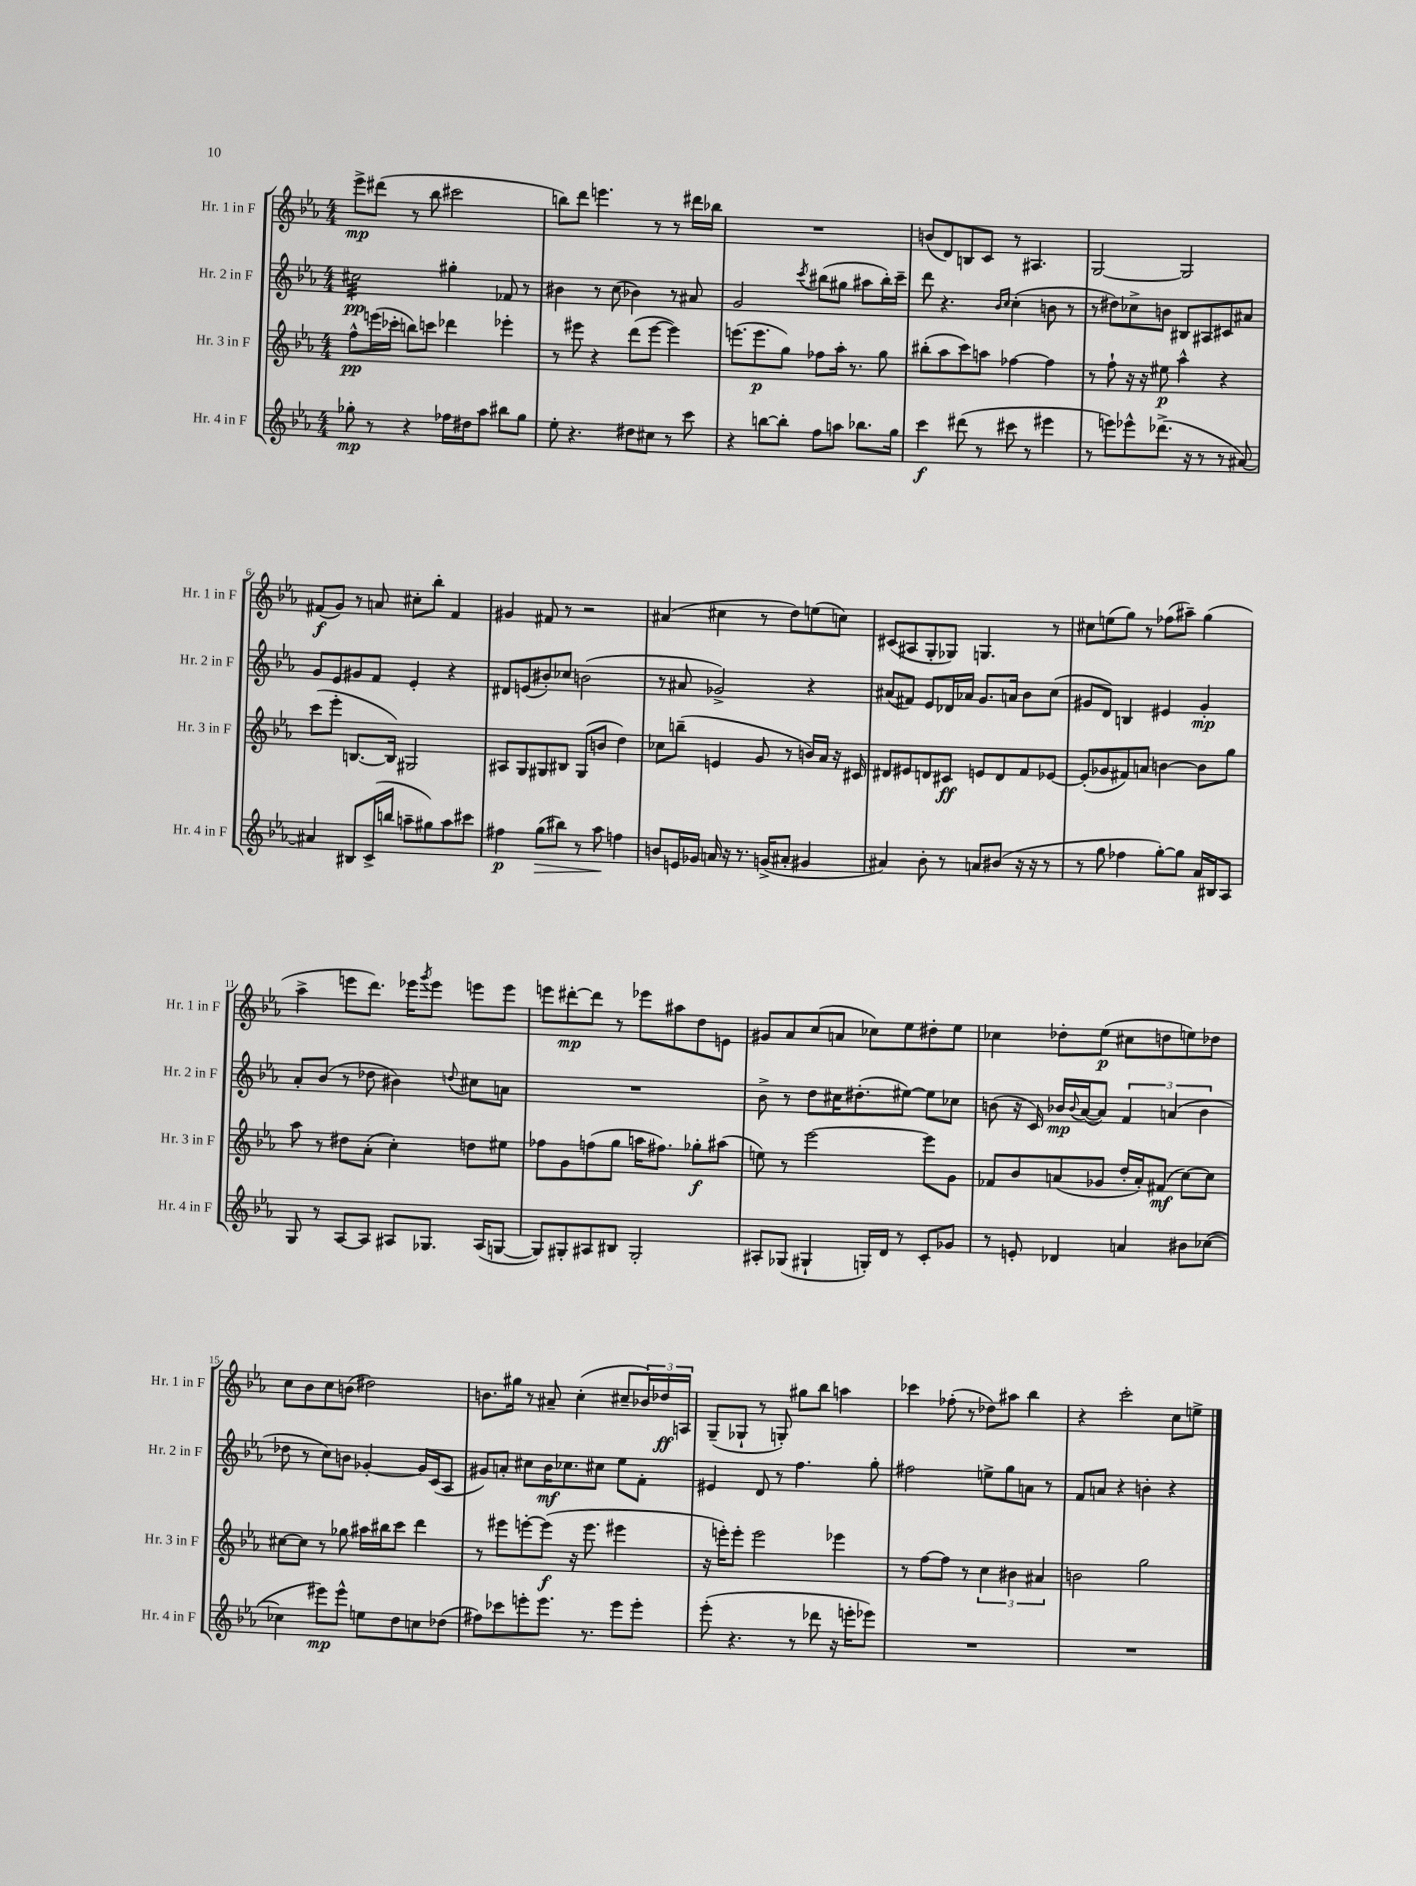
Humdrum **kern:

**kern	**kern	**kern	**kern
*staff4	*staff3	*staff2	*staff1
*clefG2	*clefG2	*clefG2	*clefG2
*k[b-e-a-]	*k[b-e-a-]	*k[b-e-a-]	*k[b-e-a-]
*M4/4	*M4/4	*M4/4	*M4/4
8gg-'\	8ff^^\L	2cc#\	8eee-^\L
8r	(16eee\L	.	(8ddd#\J
.	16ccc-'\JJ	.	.
4r	8bb\L)	.	8r
.	8ccc\J	.	8bb-\
16ff-\LL	4ddd-\	4gg#'\	2ccc#\
16dd#\J	.	.	.
8aa-\J	.	.	.
8bb#\L	4eee-'\	8f-/	.
8gg-\J	.	8r	.
=	=	=	=
8ee-'\	8r	4b#\	8bb\L)
4.r	8eee#\	.	8ddd\J
.	4r	8r	4.eee\
.	.	(8cc\	.
8dd#\L	(8ddd\L	4b-\)	.
8cc#\J	[8eee#\J	.	8r
8r	4eee#\])	8r	8r
8ccc\	.	8a#/	16ddd#\LL
.	.	.	16bb-\JJ
=	=	=	=
4r	(8.eee\L	2g/	1r
.	8.eee\	.	.
[8bb\L	.	.	.
8bb'\]J	8gg\J)	.	.
.	.	8qccc/	.
8ff\L	8ff-\L	(8bb#\L	.
8aa\J	16aa-'\Jk	8gg#\J	.
.	8.r	.	.
8.bb-\L	.	8aa#\L	.
.	8gg\	16bb#'\L)	.
16gg\Jk	.	16ccc~\JJ	.
=	=	=	=
4ccc\	(8bb#'\L	8ddd\	(8b/L
.	8aa-\	4.r	8d/)
(8ddd#\	8ccc\)	.	8B/
8r	8aa\J	.	8c/J
.	.	16qqb-/LL	.
.	.	16qqcc/JJ	.
8ccc#\	[4ff-\	(4cc'\	8r
8r	.	.	4.A#/
4eee#\	4ff-\]	8b\	.
.	.	8r	.
=	=	=	=
8r	8r	8r	[2G/
8eee\L)	8ff`\	8dd#\L)	.
8eee-^^\	16r	8cc-^\	.
.	16r	.	.
(8.ddd-^\J	8ee#\	8b\J	.
.	4aa-^^\	8B#/L	2G/]
16r	.	.	.
8r	.	8A#/	.
8r	4r	8c#/	.
[8a#/)	.	8a#/J	.
=	=	=	=
4a#/]	(8ccc\L	8g/L	(8f#/L
.	8eee-'\J	8e-/	8g/J)
8B#/L	[8.B/L	8g#/	8r
(16c^/L	.	8f/J	8a/
16bb/JJ	16B/]Jk)	.	.
8aa~\L	2G#/	4e-'/	8cc#'\L
8gg#\)	.	.	8bb-'\J
8aa\	.	4r	4f#/
8ccc#\J	.	.	.
=	=	=	=
4ff#\	8A#/L	8d#/L	4g#/
.	8G/	(8e/	.
(8gg\L	8G#/	8b#'/)	8f#/
8bb#\J)	8B#/J	8cc-/J	8r
8r	(8G#/L	(2b\	2r
8aa-\	8b/J	.	.
4ff\	4dd\)	.	.
=	=	=	=
8b/L	8cc-\L	8r	(4a#/
16e/L	(8bb~\J	8a#/	.
16g-/JJ	.	.	.
16a/	4e/	2g-^/)	4cc#\
16r	.	.	.
8.r	.	.	.
.	8g/	.	8r
(16g^/LK	.	.	.
8a#'/J	8r	.	8dd\L)
4g#/	16b/LL)	4r	(8ee\
.	16a-/JJ	.	.
.	16r	.	8cc\J)
.	16c#/	.	.
=	=	=	=
4a#/)	8d#/L	(8a#/L	(8c#/L
.	8e#/	8f#/J)	8A#/
8b-'\	8d/	8e-/L	8G'/
8r	8c#/J	16d-/L	8G-/J)
.	.	16a-/JJ	.
8a/L	8e/L	8.g/L	4.G/
(8b#/J	8d/	.	.
.	.	16a/Jk	.
16r	8f/	8b-\L	.
16r	.	.	.
8r	[8e-/J	(8cc\J	8r
=	=	=	=
8r	(8e-'/]L	8g#/L	8cc#\L
8gg\	8g-/	8d/J)	(8ee\
4ff-\	8f#/)	4B/	8gg\J)
.	8a/J	.	8r
[8gg'\L)	[4b\	4e#/	(8ff-\L
8gg\]J	.	.	8aa#~\J)
16a-/LL	8b\]L	4g#'/	(4gg\
16B#/J	.	.	.
8A-/J	8gg\J	.	.
=	=	=	=
8G/	8aa-\	8a-'/L	4aa-^\
8r	8r	(8b-/J	.
[8A-/L	8dd#\L	8r	8eee\L
8A-/]J	(8a-'\J	8dd-\	8.ddd\J)
8A#/L	4cc'\)	4b#\)	.
.	.	.	16eee-\LK
.	.	.	8qggg/
8.G-/J	.	.	8eee-\J
.	.	8qqdd/	.
.	8dd\L	8cc#\L	8eee\L
(16A#/LK	.	.	.
[8G/J	8ee#\J	8a\J	8eee\J
=	=	=	=
8G/]L)	8ff-\L	1r	8eee\L
8G#'/	8g\	.	[8ddd#'\
8A#/	(8ff\	.	8ddd#\]J
8B#/J	8gg\J	.	8r
2G#'/	16aa\LK	.	8eee-\L
.	8.ff#\J)	.	.
.	.	.	8aa#\
.	8gg-'\L	.	8dd\
.	(8aa#\J	.	8e\J
=	=	=	=
8A#'/L	8ee\)	8b-^\	8g#/L
(8G-/J	8r	8r	8a-/
4G#`/	[2eee-\	8dd\L	(8cc/
.	.	16cc#\K	8a/J
.	.	(8.dd#'\	.
16G'/LL)	.	.	8cc-\L)
16d/JJ	.	.	.
8r	.	[8ee#\J)	8ee-\
8c'/L	8eee-\]L	8ee#\]L	8dd#'\
8g-/J	8g\J	8cc-\J	8ee-\J
=	=	=	=
8r	8f-/L	(8b\	4cc-\
8e'/	8b-/	16r	.
.	.	16c/)	.
4d-/	(8a/	16b-/LL	8dd-'\L
.	.	8qqb-/	.
.	.	([16a-/J	.
.	8g-/J	8a-/]J)	(8ee-\J
4a/	16dd'/LL	6f/	8cc#\L
.	16a'/J)	.	.
.	(8f#/J	.	8dd\
.	.	(6a/	.
8b#\L	[8cc\L)	.	8ee\)
.	.	6b-\	.
([8cc-\J	8cc\]J	.	8dd-\J
=	=	=	=
4cc-\]	[8cc#\L	8dd-\	8cc\L
.	8cc#\]J	8r	8b-\
8eee#\L)	8r	8cc\L)	8cc\
8eee#^^\J	8gg-\	8b\J	(8b\J
8ee\L	16aa#\LL	[4g-'/	2dd#\)
.	16bb#\J	.	.
8dd\	8ccc\J	.	.
8cc\	4ddd\	16g-/]LL	.
.	.	(16c/J	.
(8dd-\J	.	8A-/J	.
=	=	=	=
8ff#\L)	8r	8g#/L)	8.b\L
8ccc-\	8eee#\L	8a'/J	.
.	.	.	16gg#\Jk
8eee'\	[8eee'\	8cc#\L	8r
8.eee\J	(8eee\]J	16b-\K	8a#~/
.	.	8.cc-\	.
.	16r	.	(4cc'\
8.r	8.eee\	.	.
.	.	8cc#\J	.
8eee\L	4eee#\	8ee-\L	8cc#~/L
8eee'\J	.	8f'\J	24b-/L)
.	.	.	24dd-/
.	.	.	24A/JJ
=	=	=	=
(8eee-'\	16r	4e#/	(8G~/L
.	16eee'\LK)	.	.
4.r	8eee'\J	.	8G-`/J
.	2eee\	8d/	8r
.	.	8r	8G'/)
8r	.	4.ff\	8gg#\L
8ddd-\	.	.	8bb-\J
16r	4eee-\	.	4aa\
16eee'\LK	.	.	.
8eee-\J)	.	8gg'\	.
=	=	=	=
1r	8r	2ff#\	4ccc-\
.	[8ff\L	.	.
.	8ff\]J	.	(8ff-'\
.	8r	.	8r
.	6cc\	8ee^\L	8dd-\L)
.	.	8gg\	8aa#\J
.	6b#\	.	.
.	.	8a\J	4bb-\
.	6a#/	.	.
.	.	8r	.
=	=	=	=
1r	2b\	8f/L	4r
.	.	8a/J	.
.	.	4r	2ccc'\
.	2gg\	4b'\	.
.	.	4r	8cc\L
.	.	.	8ee^\J
==	==	==	==
*-	*-	*-	*-
